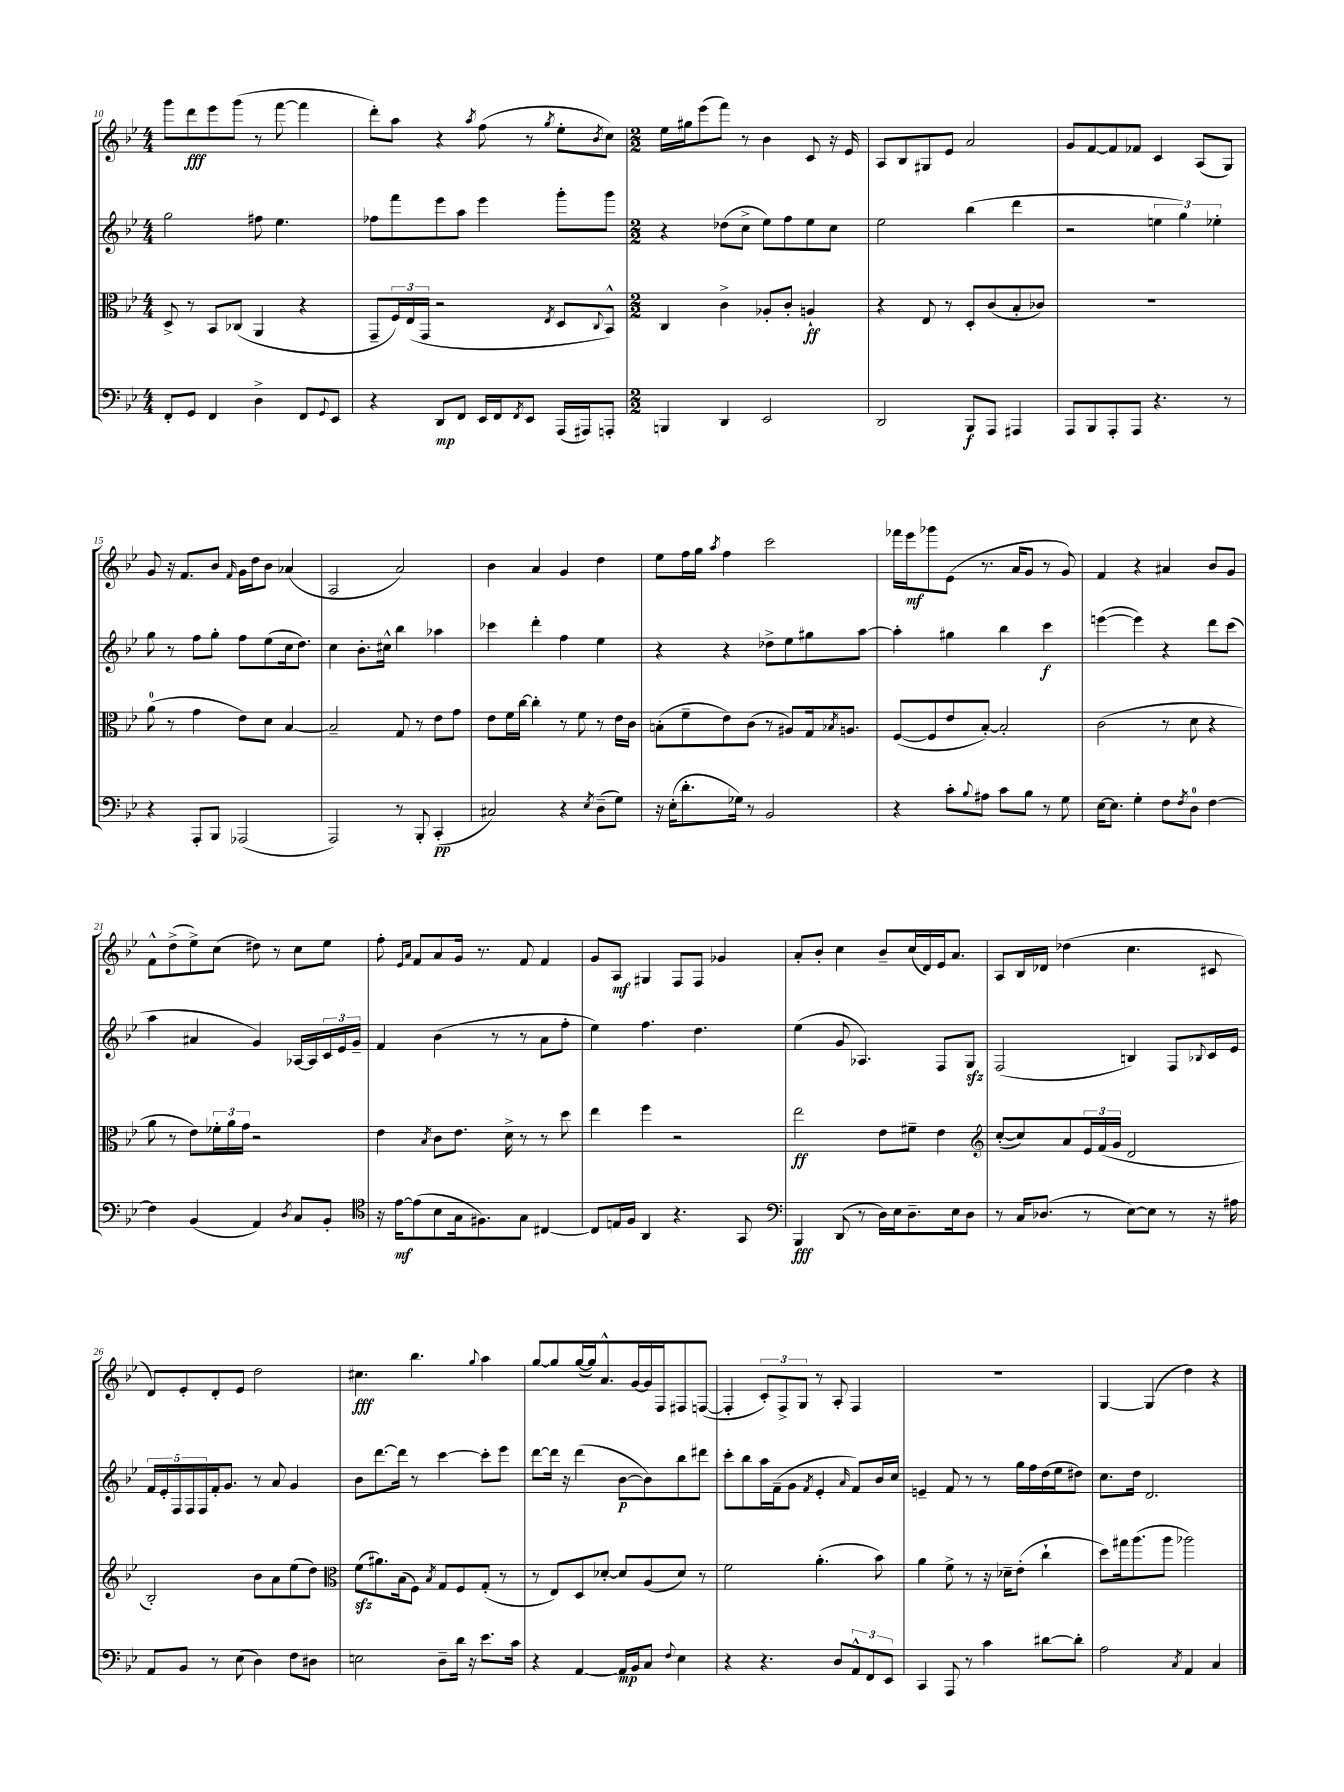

**kern	**dynam	**kern	**dynam	**kern	**dynam	**kern	**dynam
*part4	*part4	*part3	*part3	*part2	*part2	*part1	*part1
*staff4	*staff4	*staff3	*staff3	*staff2	*staff2	*staff1	*staff1
*clefF4	*	*clefC3	*	*clefG2	*	*clefG2	*
*k[b-e-]	*	*k[b-e-]	*	*k[b-e-]	*	*k[b-e-]	*
*M4/4	*	*M4/4	*	*M4/4	*	*M4/4	*
=10	=10	=10	=10	=10	=10	=10	=10
8FF'/L	.	8D^/	.	2gg\	.	8ggg\L	.
8GG/J	.	8r	.	.	.	8ddd\	fff
4FF/	.	8BB-/L	.	.	.	8eee-\	.
.	.	(8C-X/J	.	.	.	(8ggg\J	.
4D^\	.	4AA/	.	8ff#X\	.	8r	.
.	.	.	.	4.ee-\	.	[8fff\	.
8FF/L	.	4r	.	.	.	4fff\]	.
8qqGG/	.	.	.	.	.	.	.
8EE-/J	.	.	.	.	.	.	.
=11	=11	=11	=11	=11	=11	=11	=11
4r	.	8GG~/L	.	8ff-X\L	.	8ddd'\L)	.
.	.	24F/L)	.	8fff\	.	8aa\J	.
.	.	(24E-/	.	.	.	.	.
.	.	24GG/JJ	.	.	.	.	.
8DD/L	mp	2r	.	8eee-\	.	4r	.
8FF/J	.	.	.	8aa\J	.	.	.
.	.	.	.	.	.	8qaa/	.
16EE-/LL	.	.	.	4eee-\	.	(8ff\	.
16FF/J	.	.	.	.	.	.	.
8qFF/	.	.	.	.	.	.	.
8EE-/J	.	.	.	.	.	8r	.
.	.	8qE-/	.	.	.	8qgg/	.
(16AAA/LL	.	8D/L	.	8ggg'\L	.	8ee-'\L	.
16AAA#X/J)	.	.	.	.	.	.	.
.	.	8qqC/	.	.	.	8qb-/	.
8AAAn'/J	.	8BB-^^/J)	.	8ggg\J	.	8cc\J)	.
=12	=12	=12	=12	=12	=12	=12	=12
*M2/2	*	*M2/2	*	*M2/2	*	*M2/2	*
4BBBn/	.	4C/	.	4r	.	16ee-\LL	.
.	.	.	.	.	.	16gg#X\J	.
.	.	.	.	.	.	(8eee-\	.
4DD/	.	4c^\	.	(8dd-X\L	.	8fff\J)	.
.	.	.	.	8cc^\J	.	8r	.
2EE-/	.	8A-X'/L	.	8ee-\L)	.	4b-\	.
.	.	8c'/J	.	8ff\	.	.	.
.	.	4An`/	ff	8ee-\	.	8c/	.
.	.	.	.	8cc\J	.	16r	.
.	.	.	.	.	.	16e-/	.
=13	=13	=13	=13	=13	=13	=13	=13
2DD/	.	4r	.	2ee-\	.	8A/L	.
.	.	.	.	.	.	8B-/	.
.	.	8E-/	.	.	.	8G#X/	.
.	.	8r	.	.	.	8e-/J	.
8BBB-/L	f	8D'/L	.	(4bb-\	.	2a/	.
8AAA/J	.	(8c/	.	.	.	.	.
4AAA#X/	.	8B-'/	.	4ddd\	.	.	.
.	.	8c-X/J)	.	.	.	.	.
=14	=14	=14	=14	=14	=14	=14	=14
8AAA/L	.	1r	.	2r	.	8g/L	.
8BBB-/	.	.	.	.	.	[8f/	.
8AAA'/	.	.	.	.	.	8f/]	.
8AAA/J	.	.	.	.	.	8f-X/J	.
4.r	.	.	.	6een\	.	4c/	.
.	.	.	.	6gg\)	.	.	.
.	.	.	.	.	.	(8A/L	.
.	.	.	.	6ee-X'\	.	.	.
8r	.	.	.	.	.	8G/J)	.
!!LO:LB:g=z
=15	=15	=15	=15	=15	=15	=15	=15
4r	.	(8a\	.	8gg\	.	8g/	.
.	.	8r	.	8r	.	16r	.
.	.	.	.	.	.	8.f/L	.
8AAA'/L	.	4g\	.	8ff\L	.	.	.
8BBB-/J	.	.	.	8gg'\J	.	8b-/J	.
.	.	.	.	.	.	16qqf/	.
(2AAA-X/	.	8e-\L)	.	8ff\L	.	16g\LL	.
.	.	.	.	.	.	16dd\J	.
.	.	8d\J	.	(8ee-\	.	8b-\J	.
.	.	[4B-/	.	16cc\k	.	(4a-X/	.
.	.	.	.	8.dd\J)	.	.	.
=16	=16	=16	=16	=16	=16	=16	=16
2AAA/)	.	2B-~/]	.	4cc\	.	2A/	.
.	.	.	.	8.b-'\L	.	.	.
.	.	.	.	16cc#X^^\Jk	.	.	.
8r	.	8G/	.	4bb-\	.	2a/)	.
8BBB-'/	.	8r	.	.	.	.	.
(4CC'/	pp	8e-\L	.	4aa-X\	.	.	.
.	.	8g\J	.	.	.	.	.
=17	=17	=17	=17	=17	=17	=17	=17
2C#X/)	.	8e-\L	.	4ccc-X\	.	4b-\	.
.	.	16f\L	.	.	.	.	.
.	.	[16cc\JJ	.	.	.	.	.
.	.	4cc'\]	.	4ddd'\	.	4a/	.
4r	.	8r	.	4ff\	.	4g/	.
.	.	8f\	.	.	.	.	.
8qE-/	.	.	.	.	.	.	.
(8D~\L	.	8r	.	4ee-\	.	4dd\	.
8G\J)	.	16e-\LL	.	.	.	.	.
.	.	16c\JJ	.	.	.	.	.
=18	=18	=18	=18	=18	=18	=18	=18
16r	.	(8Bn'\L	.	4r	.	8ee-\L	.
(16E-'\KL	.	.	.	.	.	.	.
8.d'\	.	8f~\	.	.	.	16ff\L	.
.	.	.	.	.	.	16gg\JJ	.
.	.	.	.	.	.	8qaa/	.
.	.	8e-\)	.	4r	.	4ff\	.
16G-X\Jk)	.	.	.	.	.	.	.
8r	.	(8c\J	.	.	.	.	.
2BB-/	.	8r	.	8dd-X^\L	.	2ccc\	.
.	.	8A#X/L)	.	8ee-\	.	.	.
.	.	16G/k	.	8gg#X\	.	.	.
.	.	8qB-X/	.	.	.	.	.
.	.	8.An/J	.	.	.	.	.
.	.	.	.	[8aa\J	.	.	.
=19	=19	=19	=19	=19	=19	=19	=19
4r	.	([8F/L	.	4aa'\]	.	16fff-X\LL	.
.	.	.	.	.	.	16eee-\J	mf
.	.	8F/]	.	.	.	8ggg-X\	.
8c'\L	.	8e-/	.	4gg#X\	.	(8e-\J	.
8qqB-/	.	.	.	.	.	.	.
8A#X\J	.	[8B-'/J)	.	.	.	8.r	.
8c\L	.	2B-'/]	.	4bb-\	.	.	.
.	.	.	.	.	.	16a/KL	.
8B-\J	.	.	.	.	.	8g/J	.
8r	.	.	.	4ccc\	f	8r	.
8G\	.	.	.	.	.	8g/)	.
=20	=20	=20	=20	=20	=20	=20	=20
[16E-\KL	.	(2c\	.	([4eeen\	.	4f/	.
8.E-\J]	.	.	.	.	.	.	.
4G'\	.	.	.	4eee\])	.	4r	.
8F\L	.	8r	.	4r	.	4a#X/	.
8qF/	.	.	.	.	.	.	.
8D\J	.	8d\	.	.	.	.	.
[4F\	.	4r	.	8ddd\L	.	8b-/L	.
.	.	.	.	(8ccc\J	.	8g/J	.
!!LO:LB:g=z
=21	=21	=21	=21	=21	=21	=21	=21
4F\]	.	8a\	.	4aa\	.	8f^^\L	.
.	.	8r	.	.	.	(8dd^\	.
(4BB-/	.	8e-\L)	.	4a#X/	.	8ee-^\)	.
.	.	24f-X'\L	.	.	.	(8cc\J	.
.	.	24a\	.	.	.	.	.
.	.	24g\JJ	.	.	.	.	.
4AA/)	.	2r	.	4g/)	.	8dd#X\)	.
.	.	.	.	.	.	8r	.
8qD/	.	.	.	.	.	.	.
8C/L	.	.	.	[16A-X/LL	.	8cc\L	.
.	.	.	.	16A-/]	.	.	.
8BB-'/J	.	.	.	24c/	.	8ee-\J	.
.	.	.	.	24e-/	.	.	.
.	.	.	.	24g~/JJ	.	.	.
=22	=22	=22	=22	=22	=22	=22	=22
*clefC4	*	*	*	*	*	*	*
16r	.	4e-\	.	4f/	.	8ff'\	.
[16e-\KL	mf	.	.	.	.	.	.
.	.	.	.	.	.	16qqe-/LL	.
.	.	.	.	.	.	16qqa/JJ	.
(8e-\]	.	.	.	.	.	8f/L	.
.	.	8qB-/	.	.	.	.	.
8B-\	.	8c\L	.	(4b-\	.	8a/	.
16G\k	.	8.e-\J	.	.	.	16g/Jk	.
8.F#X\)	.	.	.	.	.	8.r	.
.	.	.	.	8r	.	.	.
.	.	16d^\	.	.	.	.	.
8G\J	.	8r	.	8r	.	8f/	.
[4C#X/	.	8r	.	8a\L	.	4f/	.
.	.	8dd\	.	8ff'\J	.	.	.
=23	=23	=23	=23	=23	=23	=23	=23
8C#/L]	.	4ee-\	.	4ee-\)	.	8g/L	.
16En/L	.	.	.	.	.	8A/J	mf
16F/JJ	.	.	.	.	.	.	.
4AA/	.	4ff\	.	4.ff\	.	4G#X/	.
4.r	.	2r	.	.	.	8F/L	.
.	.	.	.	4.dd\	.	8F/J	.
.	.	.	.	.	.	4g-X/	.
8GG/	.	.	.	.	.	.	.
=24	=24	=24	=24	=24	=24	=24	=24
*clefF4	*	*	*	*	*	*	*
4BBB-/	fff	2ee-\	ff	(4ee-\	.	8a'/L	.
.	.	.	.	.	.	8b-'/J	.
(8DD/	.	.	.	8g/	.	4cc\	.
8r	.	.	.	4.A-X/)	.	.	.
16D\LL)	.	8e-\L	.	.	.	8b-~/L	.
16E-\J	.	.	.	.	.	.	.
8.D~\	.	8f#X~\J	.	.	.	(16cc/L	.
.	.	.	.	.	.	16d/)	.
.	.	4e-\	.	8F/L	.	16e-/J	.
16E-\k	.	.	.	.	.	8.a/J	.
8D\J	.	.	.	8Gzz/J	.	.	.
=25	=25	=25	=25	=25	=25	=25	=25
*	*	*clefG2	*	*	*	*	*
8r	.	([8cc'/L	.	(2F/	.	8A/L	.
16C/KL	.	8cc/])	.	.	.	16B-/L	.
(8.D-X/J	.	.	.	.	.	16d-X/JJ	.
.	.	8a/	.	.	.	(4dd-X\	.
8r	.	24e-/L	.	.	.	.	.
.	.	(24f/	.	.	.	.	.
.	.	24g/JJ	.	.	.	.	.
[8E-\L)	.	2d/	.	4Bn/)	.	4.cc\	.
8E-\J]	.	.	.	.	.	.	.
8r	.	.	.	8F/L	.	.	.
.	.	.	.	8qqB-X/	.	.	.
16r	.	.	.	16c/L	.	8c#X/	.
16A#X\	.	.	.	16e-/JJ	.	.	.
!!LO:LB:g=z
=26	=26	=26	=26	=26	=26	=26	=26
8AA/L	.	2B-'/)	.	20f/LL	.	8d/L)	.
.	.	.	.	20e-'/	.	.	.
.	.	.	.	20F/	.	.	.
8BB-/J	.	.	.	.	.	8e-'/	.
.	.	.	.	20F/	.	.	.
.	.	.	.	20F/	.	.	.
8r	.	.	.	16f'/J	.	8d'/	.
.	.	.	.	8.g/J	.	.	.
(8E-\	.	.	.	.	.	8e-/J	.
4D\)	.	8b-\L	.	8r	.	2dd\	.
.	.	8a\	.	8a/	.	.	.
8F\L	.	(8ee-\	.	4g/	.	.	.
8D#X\J	.	8dd\J)	.	.	.	.	.
=27	=27	=27	=27	=27	=27	=27	=27
*	*	*clefC3	*	*	*	*	*
2En\	.	(8fzz\L	.	8b-\L	.	4.cc#X\	fff
.	.	8.a#X\)	.	[8.ddd\	.	.	.
.	.	(16B-\k	.	16ddd\Jk]	.	.	.
.	.	8F\J)	.	8r	.	4.bb-\	.
.	.	8qB-/	.	.	.	.	.
8D~\L	.	8G/L	.	[4ccc\	.	.	.
16d\Jk	.	8F/	.	.	.	.	.
16r	.	.	.	.	.	.	.
.	.	.	.	.	.	8qqgg/	.
8.e-\L	.	(8G'/J	.	8ccc'\L]	.	4aa\	.
.	.	8r	.	8eee-\J	.	.	.
16c\Jk	.	.	.	.	.	.	.
=28	=28	=28	=28	=28	=28	=28	=28
4r	.	8r	.	[8ddd\L	.	[8gg/L	.
.	.	8E-/L)	.	16ddd\Jk]	.	8gg/]	.
.	.	.	.	16r	.	.	.
[4AA/	.	8D/	.	(4ddd\	.	([16gg/L	.
.	.	.	.	.	.	16gg/J])	.
.	.	[8d-X'/J	.	.	.	8.a^^/	.
16AA/LL]	mp	8d-/L]	.	[8b-\L	p	.	.
16BB-/J	.	.	.	.	.	[16g/L	.
8C/J	.	(8A/	.	8b-\])	.	16g/]	.
.	.	.	.	.	.	16F/J	.
8qqF/	.	.	.	.	.	.	.
4E-\	.	8d-/J)	.	8bb-\	.	8F#X/	.
.	.	8r	.	8ddd#X\J	.	([8Fn/J	.
=29	=29	=29	=29	=29	=29	=29	=29
4r	.	2f\	.	8ccc'\L	.	4F'/]	.
.	.	.	.	8bb-\	.	.	.
4.r	.	.	.	16aa\L	.	12c'/L)	.
.	.	.	.	(16f~\J	.	.	.
.	.	.	.	.	.	12F^/	.
.	.	.	.	8g\J	.	.	.
.	.	.	.	.	.	12G/J	.
.	.	.	.	8qf/	.	.	.
.	.	(4.a'\	.	4e-'/	.	8r	.
8D/L	.	.	.	.	.	8A'/	.
.	.	.	.	16qqa/	.	.	.
12AA^^/	.	.	.	8f/L)	.	4F/	.
12FF/	.	.	.	.	.	.	.
.	.	8b-\)	.	16b-/L	.	.	.
12EE-/J	.	.	.	.	.	.	.
.	.	.	.	16cc/JJ	.	.	.
=30	=30	=30	=30	=30	=30	=30	=30
4CC/	.	4a\	.	4en~/	.	1r	.
8AAA/	.	8f^\	.	8f/	.	.	.
8r	.	8r	.	8r	.	.	.
4c\	.	16r	.	8r	.	.	.
.	.	16d-X~\KL	.	.	.	.	.
.	.	(8e-'\J	.	16gg\LL	.	.	.
.	.	.	.	16ff\	.	.	.
[8d#X\L	.	4cc`\	.	(16dd\	.	.	.
.	.	.	.	16ee-\J	.	.	.
8d#'\J]	.	.	.	8dd#X\J)	.	.	.
=31	=31	=31	=31	=31	=31	=31	=31
2A\	.	8dd\L)	.	8.cc\L	.	[4G/	.
.	.	16gg#X\k	.	.	.	.	.
.	.	(8.aa\	.	16dd\Jk	.	.	.
.	.	.	.	2.d/	.	(4G/]	.
.	.	8aa\J	.	.	.	.	.
8qC/	.	.	.	.	.	.	.
4AA/	.	2aa-X\)	.	.	.	4dd\)	.
4C/	.	.	.	.	.	4r	.
==	==	==	==	==	==	==	==
*-	*-	*-	*-	*-	*-	*-	*-
